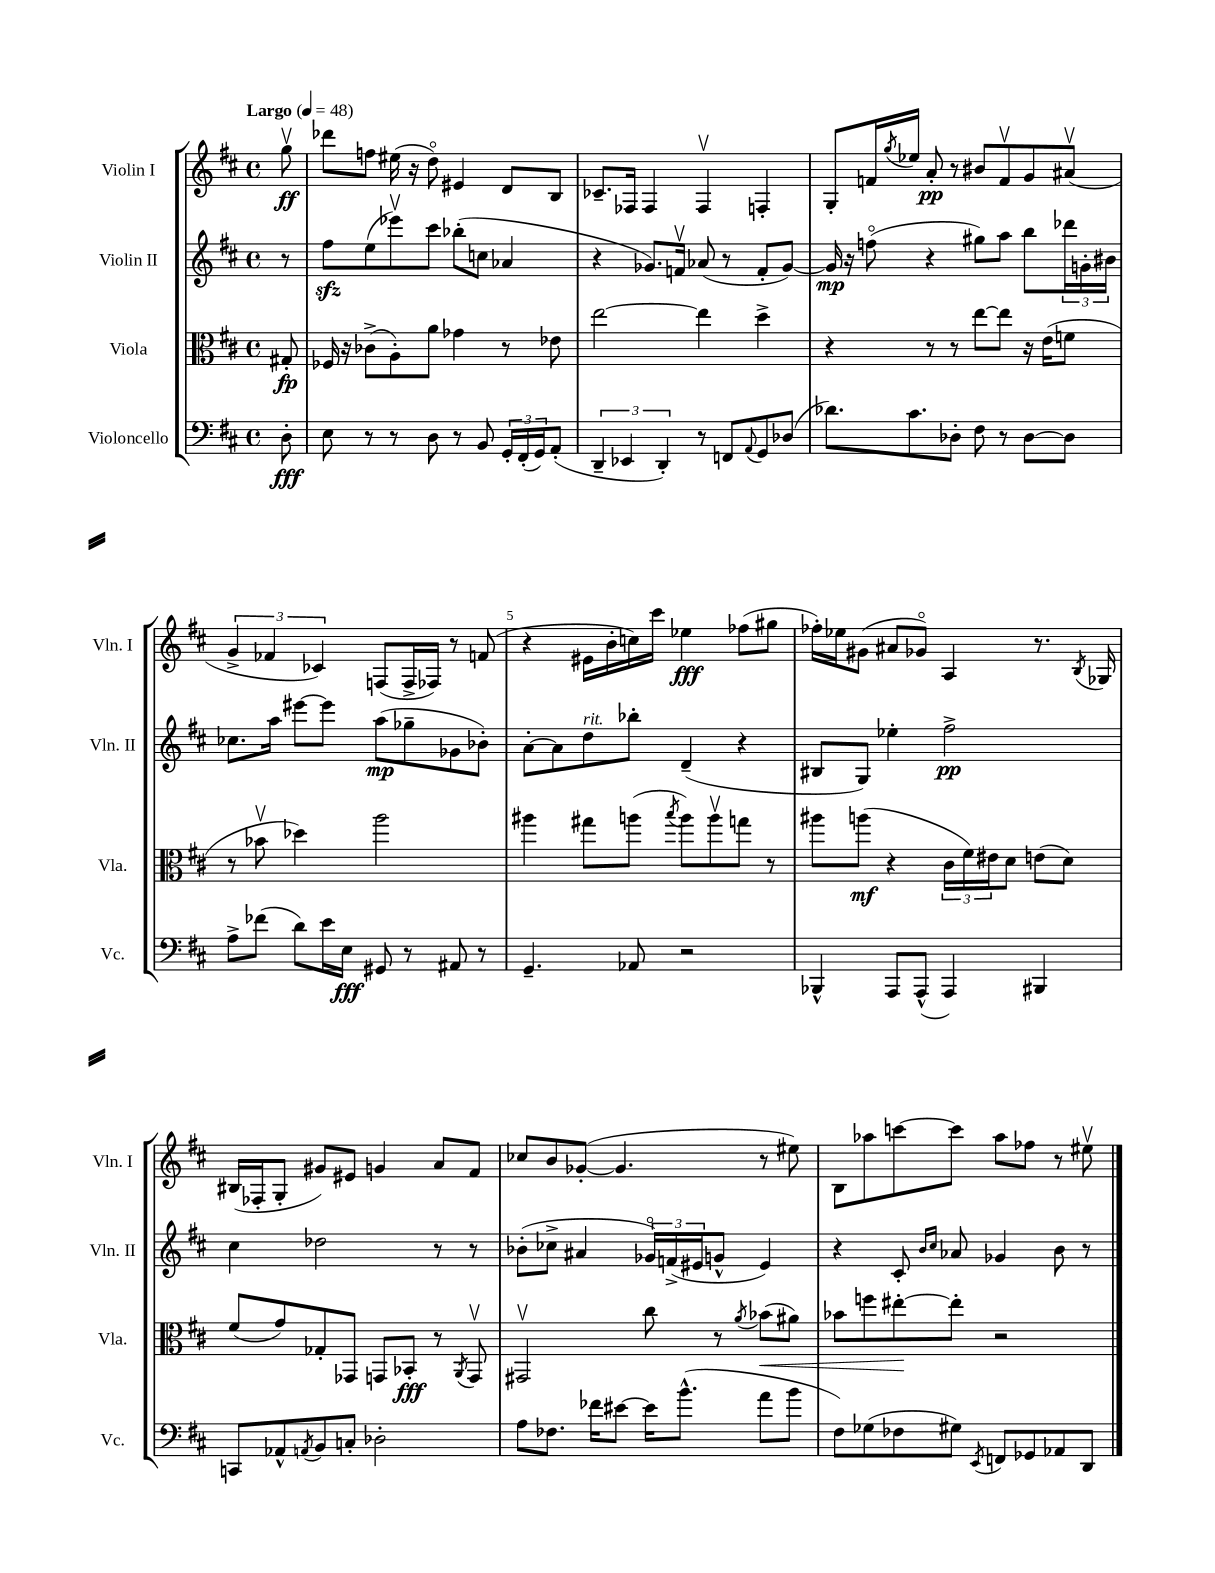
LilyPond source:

<<
\new StaffGroup <<
\new Staff = "s0" \with { instrumentName = "Violin I" shortInstrumentName = "Vln. I" } {
    \clef treble \key d \major \defaultTimeSignature \time 4/4 \partial 8 \tempo "Largo" 4 = 48
    g''8\upbow\ff |
    des'''8 f''8 eis''16( r16 d''8\flageolet) eis'4 d'8 b8 |
    ces'8.-- fes16 fes4 fes4\upbow f4-. |
    g8-. f'16 \acciaccatura { g''8 } ees''16 a'8-.\pp r8 bis'8 f'8\upbow g'8 ais'8\upbow( |
    \tuplet 3/2 { g'4-> fes'4 ces'4) } f8( f16-> fes16) r8 f'8( |
    r4 eis'16 b'16-. c''16) cis'''16 ees''4\fff fes''8( gis''8 |
    fes''16-.) ees''16 gis'8( ais'8 ges'8\flageolet) a4 r8. \acciaccatura { b8 } ges16 |
    bis16( fes16-. g8-. gis'8) eis'8 g'4 a'8 fis'8 |
    ces''8 b'8 ges'8~-.( ges'4. r8 eis''8) |
    b8 aes''8 c'''8~ c'''8 aes''8 fes''8 r8 eis''8\upbow \bar "|." |
}
\new Staff = "s1" \with { instrumentName = "Violin II" shortInstrumentName = "Vln. II" } {
    \clef treble \key d \major \defaultTimeSignature \time 4/4 \partial 8
    r8 |
    fis''8\sfz e''8( ees'''8\upbow) cis'''8 bes''8-.( c''8 aes'4 |
    r4 ges'8.) f'16\upbow aes'8( r8 f'8-. ges'8~) |
    ges'16\mp r16 f''8\flageolet( r4 gis''8) a''8 b''8 \tuplet 3/2 { des'''16 g'16-. bis'16 } |
    ces''8. a''16 eis'''8~ eis'''8 a''8\mp( ges''8-- ges'8 bes'8-.) |
    a'8~-. a'8 d''8^\markup { \italic "rit." } bes''8-. d'4--( r4 |
    bis8 g8) ees''4-. fis''2->\pp |
    cis''4 des''2 r8 r8 |
    bes'8-.( ces''8-> ais'4 \tuplet 3/2 { ges'16\flageolet) f'16->( eis'16 } g'8-^ eis'4) |
    r4 cis'8-. \grace { b'16 cis''16 } aes'8 ges'4 b'8 r8 \bar "|." |
}
\new Staff = "s2" \with { instrumentName = "Viola" shortInstrumentName = "Vla." } {
    \clef alto \key d \major \defaultTimeSignature \time 4/4 \partial 8
    gis8-.\fp |
    fes16 r16 ces'8->( a8-.) a'8 ges'4 r8 ees'8 |
    e''2~ e''4 d''4-> |
    r4 r8 r8 e''8~ e''8 r16 e'16( f'8 |
    r8 bes'8\upbow des''4) a''2 |
    ais''4 gis''8 a''8( \acciaccatura { b''8 } a''8) a''8\upbow g''8 r8 |
    ais''8 a''8\mf( r4 \tuplet 3/2 { cis'16 fis'16) eis'16 } d'8 e'8( d'8) |
    fis'8( g'8) ges8-. ges,8 g,8 bes,8-.\fff r8 \acciaccatura { a,8 } g,8\upbow |
    gis,2\upbow cis''8 r8 \acciaccatura { a'8 } bes'8\<( ais'8) |
    bes'8 f''8 eis''8~-.\! eis''8-. r2 \bar "|." |
}
\new Staff = "s3" \with { instrumentName = "Violoncello" shortInstrumentName = "Vc." } {
    \clef bass \key d \major \defaultTimeSignature \time 4/4 \partial 8
    d8-.\fff |
    e8 r8 r8 d8 r8 b,8 \tuplet 3/2 { g,16-. fis,16-.( g,16) } a,8-.( |
    \tuplet 3/2 { d,4-- ees,4 d,4-.) } r8 f,8 \appoggiatura { a,8 } g,8 des8( |
    des'8.) cis'8. des8-. fis8 r8 des8~ des8 |
    a8-> fes'8( d'8) e'16 e16\fff gis,8 r8 ais,8 r8 |
    g,4.-- aes,8 r2 |
    bes,,4-^ a,,8 a,,8-^( a,,4) bis,,4 |
    c,8 aes,8-^ \acciaccatura { a,8 } b,8 c8-. des2-. |
    a8 fes8. fes'16 eis'8~ eis'16 b'8.-^( a'8 b'8 |
    fis8) ges8( fes8 gis8) \acciaccatura { e,8 } f,8 ges,8 aes,8 d,8 \bar "|." |
}
>>
>>
\layout { \context { \Score \override BarNumber.break-visibility = ##(#f #t #t) barNumberVisibility = #(every-nth-bar-number-visible 5) } }
